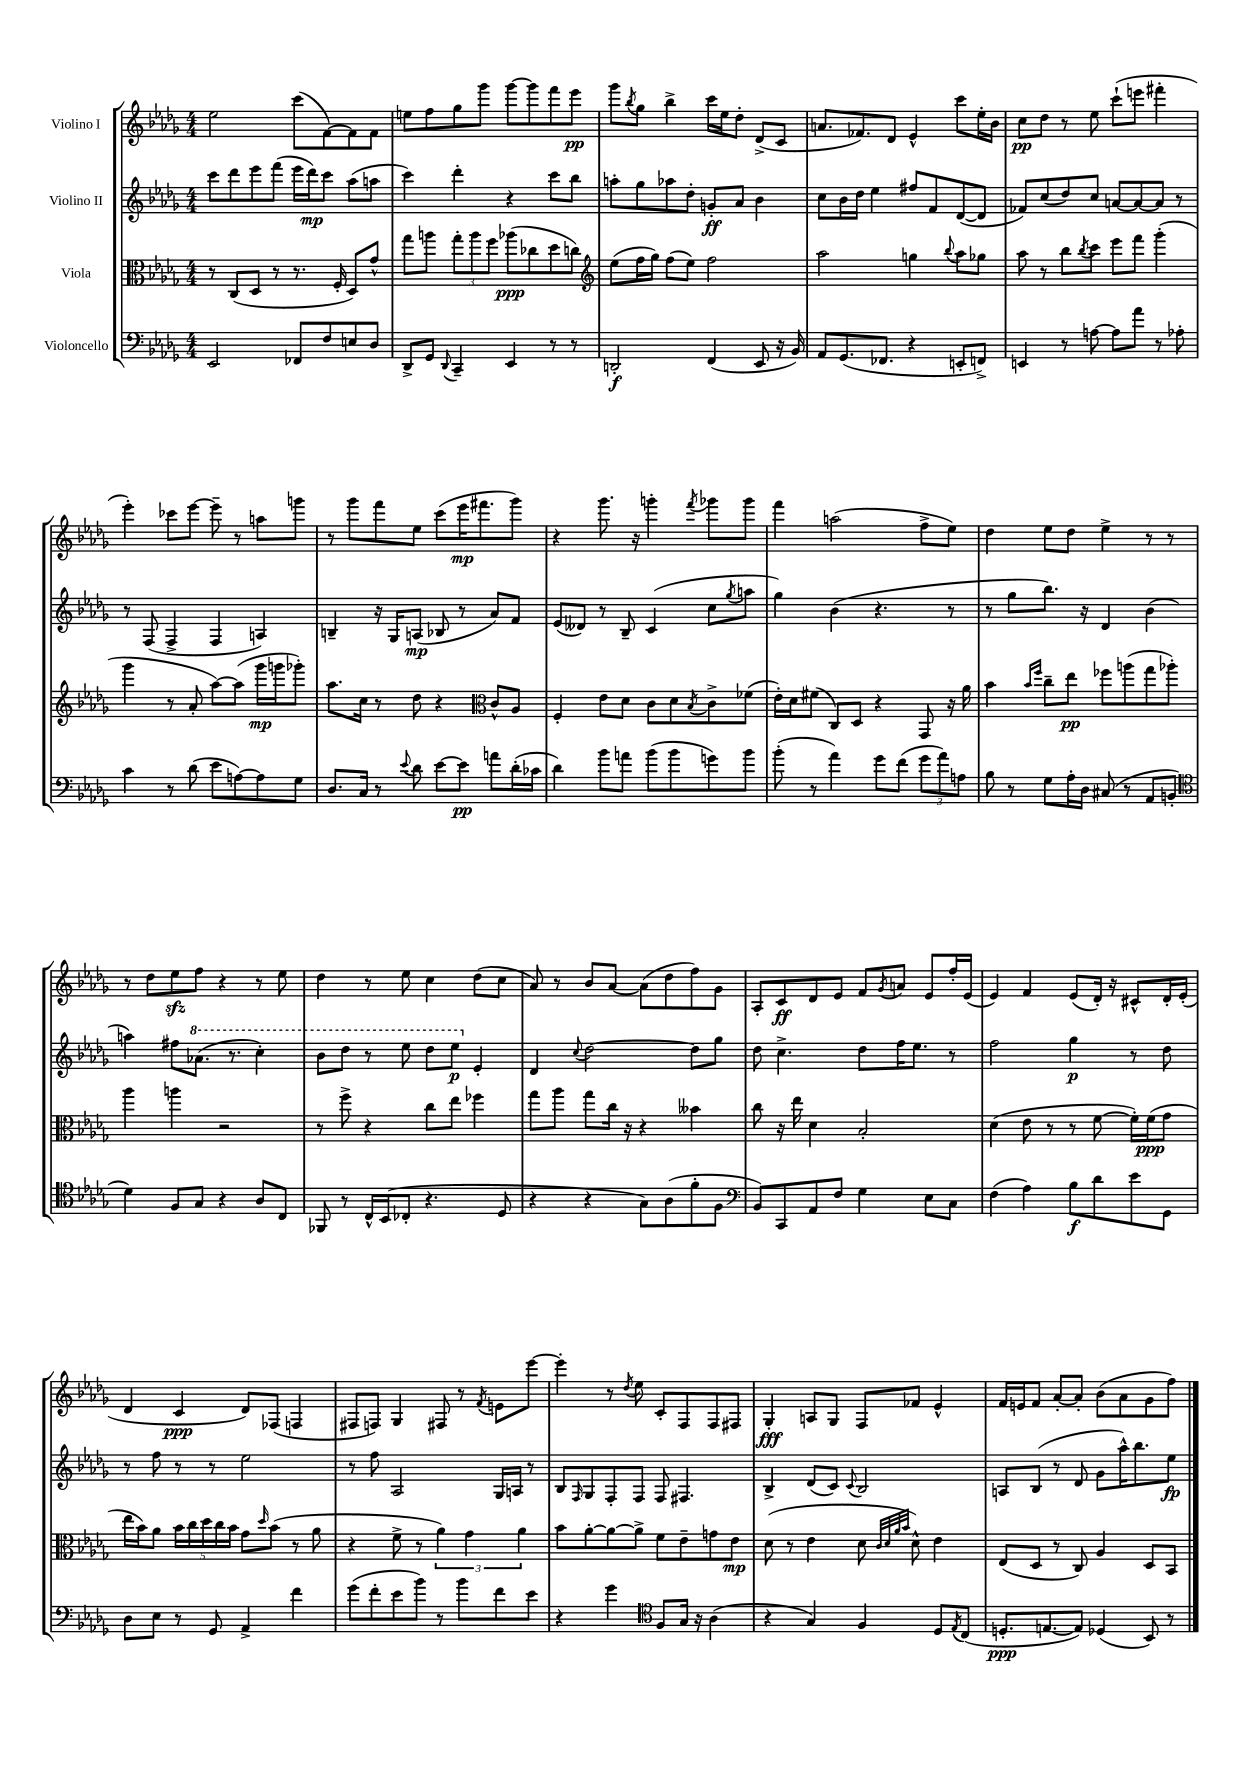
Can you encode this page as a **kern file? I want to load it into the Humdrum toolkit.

**kern	**kern	**kern	**kern
*staff4	*staff3	*staff2	*staff1
*clefF4	*clefC3	*clefG2	*clefG2
*k[b-e-a-d-g-]	*k[b-e-a-d-g-]	*k[b-e-a-d-g-]	*k[b-e-a-d-g-]
*M4/4	*M4/4	*M4/4	*M4/4
2EE-	8r	8ccc	2ee-
.	(8C	8ddd-	.
.	8D-	8eee-	.
.	8r	(8fff	.
8FF-	8.r	16eee-	(8ccc
.	.	16ddd-)	.
8F	.	8ccc	[8f)
.	16F'	.	.
8E	8D-)	(8aa-	8f]
8D-	8g-^^	8aa	8f
=	=	=	=
8DD-^	8gg-	4ccc)	8ee
8GG-	8aa	.	8ff
8qqDD-	.	.	.
4CC~	12gg-'	4ddd-'	8gg-
.	12aa	.	.
.	.	.	8ggg-
.	12ff	.	.
4EE-	(8aa-	4r	[8ggg-
.	8cc-	.	8ggg-]
8r	8dd-	8ccc	8fff
8r	8cc)	8bb-	8eee-
=	=	=	=
*	*clefG2	*	*
2DD'	(8ee-	8aa'	8ggg-
.	.	.	8qbb-
.	16ff	8gg-	8gg-
.	16gg-)	.	.
.	(8ff	8aa-	4bb-^
.	8ee-)	8dd-'	.
(4FF	2ff	8g'	16ccc
.	.	.	16ee-
.	.	8a-	8dd-'
8EE-	.	4b-	(8d-^
16r	.	.	8c
16BB-)	.	.	.
=	=	=	=
8AA-	2aa-	8cc	8.a
(8.GG-	.	16b-	.
.	.	16dd-	8.f-)
.	.	4ee-	.
8.FF-	.	.	.
.	.	.	8d-
4r	4gg	8ff#	4e-^^
.	.	8f	.
.	8qqbb-	.	.
8EE'	8aa-	([8d-	8ccc
8FF^)	8gg-	8d-]	16ee-'
.	.	.	16b-
=	=	=	=
4EE	8aa-	8f-)	8cc
.	8r	(8cc	8dd-
8r	8bb-	8dd-)	8r
.	8qbb-	.	.
[8A	8ccc	8cc	8ee-
8A]	8eee-	[8a	(8ccc`
8a-	8fff	8a_	8eee
8r	(4ggg-'	8a]	4fff#'
8A-'	.	8r	.
=	=	=	=
4c	4ggg-	8r	4eee-')
.	.	(8F	.
8r	8r	4F^	8ccc-
(8d-	8a-'	.	[8eee-
8e-	[8aa-)	4F	8eee-~]
[8A)	(8aa-]	.	8r
8A]	16ggg-	4A)	8aa
.	16ggg	.	.
8G-	8ggg-')	.	8ggg
=	=	=	=
8.D-	8.aa-	4B~	8r
.	.	.	8ggg-
16C	16cc	.	.
8r	8r	16r	8fff
.	.	16G-	.
8qqe-	.	.	.
8d-	8dd-	(8A	8ee-
[8e-	4r	8B-	(8ccc
8e-]	.	8r	16eee-
.	.	.	8.fff#
*	*clefC3	*	*
8a	8c^^	8a-)	.
(16d-'	8A-	8f	8ggg-)
16c-	.	.	.
=	=	=	=
4d-)	4F'	(8e-	4r
.	.	8d--)	.
8b-	8e-	8r	8.ggg-
8a	8d-	8B-~	.
.	.	.	16r
(8b-	8c	(4c	4ggg'
8b-	8d-	.	.
.	8qB-	.	8qfff
8g)	8c^	8cc	8ggg-
.	.	8qgg-	.
8b-	(8f-	8aa	8ggg-
=	=	=	=
(8b-'	16e-')	4gg-)	4fff
.	16d-	.	.
8r	(8f#	.	.
4a-)	8C)	(4b-	(2aa
.	8D-	.	.
8g-	4r	4.r	.
(8f	.	.	.
12g-	8GG-	.	8ff^
12a-)	.	.	.
.	16r	8r	8ee-)
12A	.	.	.
.	16a-	.	.
=	=	=	=
8B-	4b-	8r	4dd-
8r	.	8gg-	.
.	16qqb-	.	.
.	16qqff	.	.
8G-	8cc~	8.bb-)	8ee-
16A-'	8ee-	.	8dd-
16D-	.	16r	.
(8C#	8ff-	4d-	4ee-^
8r	(8aa	.	.
8AA-	8gg-	(4b-	8r
8BB'	8aa-')	.	8r
=	=	=	=
*clefC4	*	*	*
4d-)	4aa-	4aa)	8r
.	.	.	8dd-
8F	4aa	8ff#	8ee-
8G-	.	(8.aa-	8ff
4r	2r	.	4r
.	.	8.r	.
8A-	.	4ccc')	8r
8C	.	.	8ee-
=	=	=	=
8FF-	8r	8bb-	4dd-
8r	8ff^	8ddd-	.
16C^^	4r	8r	8r
(16BB-	.	.	.
8C-'	.	8eee-	8ee-
4.r	8cc	8ddd-	4cc
.	8ee-	8eee-	.
.	4ff-	4e-'	(8dd-
8D-	.	.	8cc
=	=	=	=
4r	8gg-	4d-	8a-)
.	8aa-	.	8r
.	.	8qqcc	.
4r	8gg-	[2dd-	8b-
.	16cc	.	[8a-
.	16r	.	.
8G-)	4r	.	(8a-]
(8A-	.	.	8dd-
8f'	4b--	8dd-]	8ff)
8F	.	8gg-	8g-
=	=	=	=
*clefF4	*	*	*
8BB-)	8cc	8dd-	8A-'
8CC	16r	4.cc^	8c
.	16ee-	.	.
8AA-	4d-	.	8d-
8F	.	.	8e-
4G-	2B-'	8dd-	8f
.	.	.	8qg-
.	.	16ff	8a
.	.	8.ee-	.
8E-	.	.	8e-
8C	.	8r	16ff'
.	.	.	(16e-
=	=	=	=
(4F	(4d-	2ff	4e-)
4A-)	8e-	.	4f
.	8r	.	.
8B-	8r	4gg-	(8e-
8d-	[8f	.	16d-')
.	.	.	16r
8e-	16f'])	8r	8c#^^
.	(16f	.	.
8GG-	8g-	8dd-	16d-'
.	.	.	(16e-'
=	=	=	=
8D-	16ee-	8r	4d-
.	16b-)	.	.
8E-	8a-	8ff	.
8r	20b-	8r	4c
.	20cc	.	.
.	20dd-	.	.
8GG-	.	8r	.
.	20cc	.	.
.	20b-	.	.
4AA-^	8g-	2ee-	8d-)
.	16qqdd-	.	.
.	(8b-	.	(8F-
4f	8r	.	4F
.	8a-	.	.
=	=	=	=
(8g-	4r	8r	8F#
8f'	.	8ff	8F)
8e-	8f^	2A-	4G-
8b-)	8r	.	.
8r	6a-)	.	8F#
8b-	.	.	8r
.	6g-	.	.
.	.	.	8qf
8f	.	16G-	8e
.	.	16A	.
.	6a-	.	.
8e-	.	8r	[8eee-
=	=	=	=
4r	8b-	8B-	4eee-']
.	.	16qqF	.
.	[8a-'	8G-	.
4g-	8a-_	8F'	8r
.	.	.	8qdd-
.	8a-^]	8F	8ee-
*clefC4	*	*	*
8F	8f	8F	8c'
16G-	8e-~	4.F#	8F
16r	.	.	.
(4A-	8g	.	8F
.	8e-	.	8F#
=	=	=	=
4r	(8d-	4B-^	4G-'
.	8r	.	.
4G-)	4e-	(8d-	8A
.	.	8c)	8G-
.	.	8qqc	.
4F	8d-	2B-	8F
.	32qqc	.	.
.	32qqd-	.	.
.	32qqa-	.	.
.	32qqb-	.	.
.	8d-^^)	.	8f-
8D-	4e-	.	4e-^^
8qE-	.	.	.
(8C	.	.	.
=	=	=	=
8.D'	(8E-	8A	16f
.	.	.	16e
.	8D-	(8B-	8f
[8.E	.	.	.
.	8r	8r	[8a-'
8E])	8C)	8d-	8a-']
(4D-	4A-	8g-	(8b-
.	.	16aa-^^)	8a-
.	.	8.bb-	.
8BB-)	8D-	.	8g-
8r	8BB-	8ee-	8ff)
==	==	==	==
*-	*-	*-	*-
